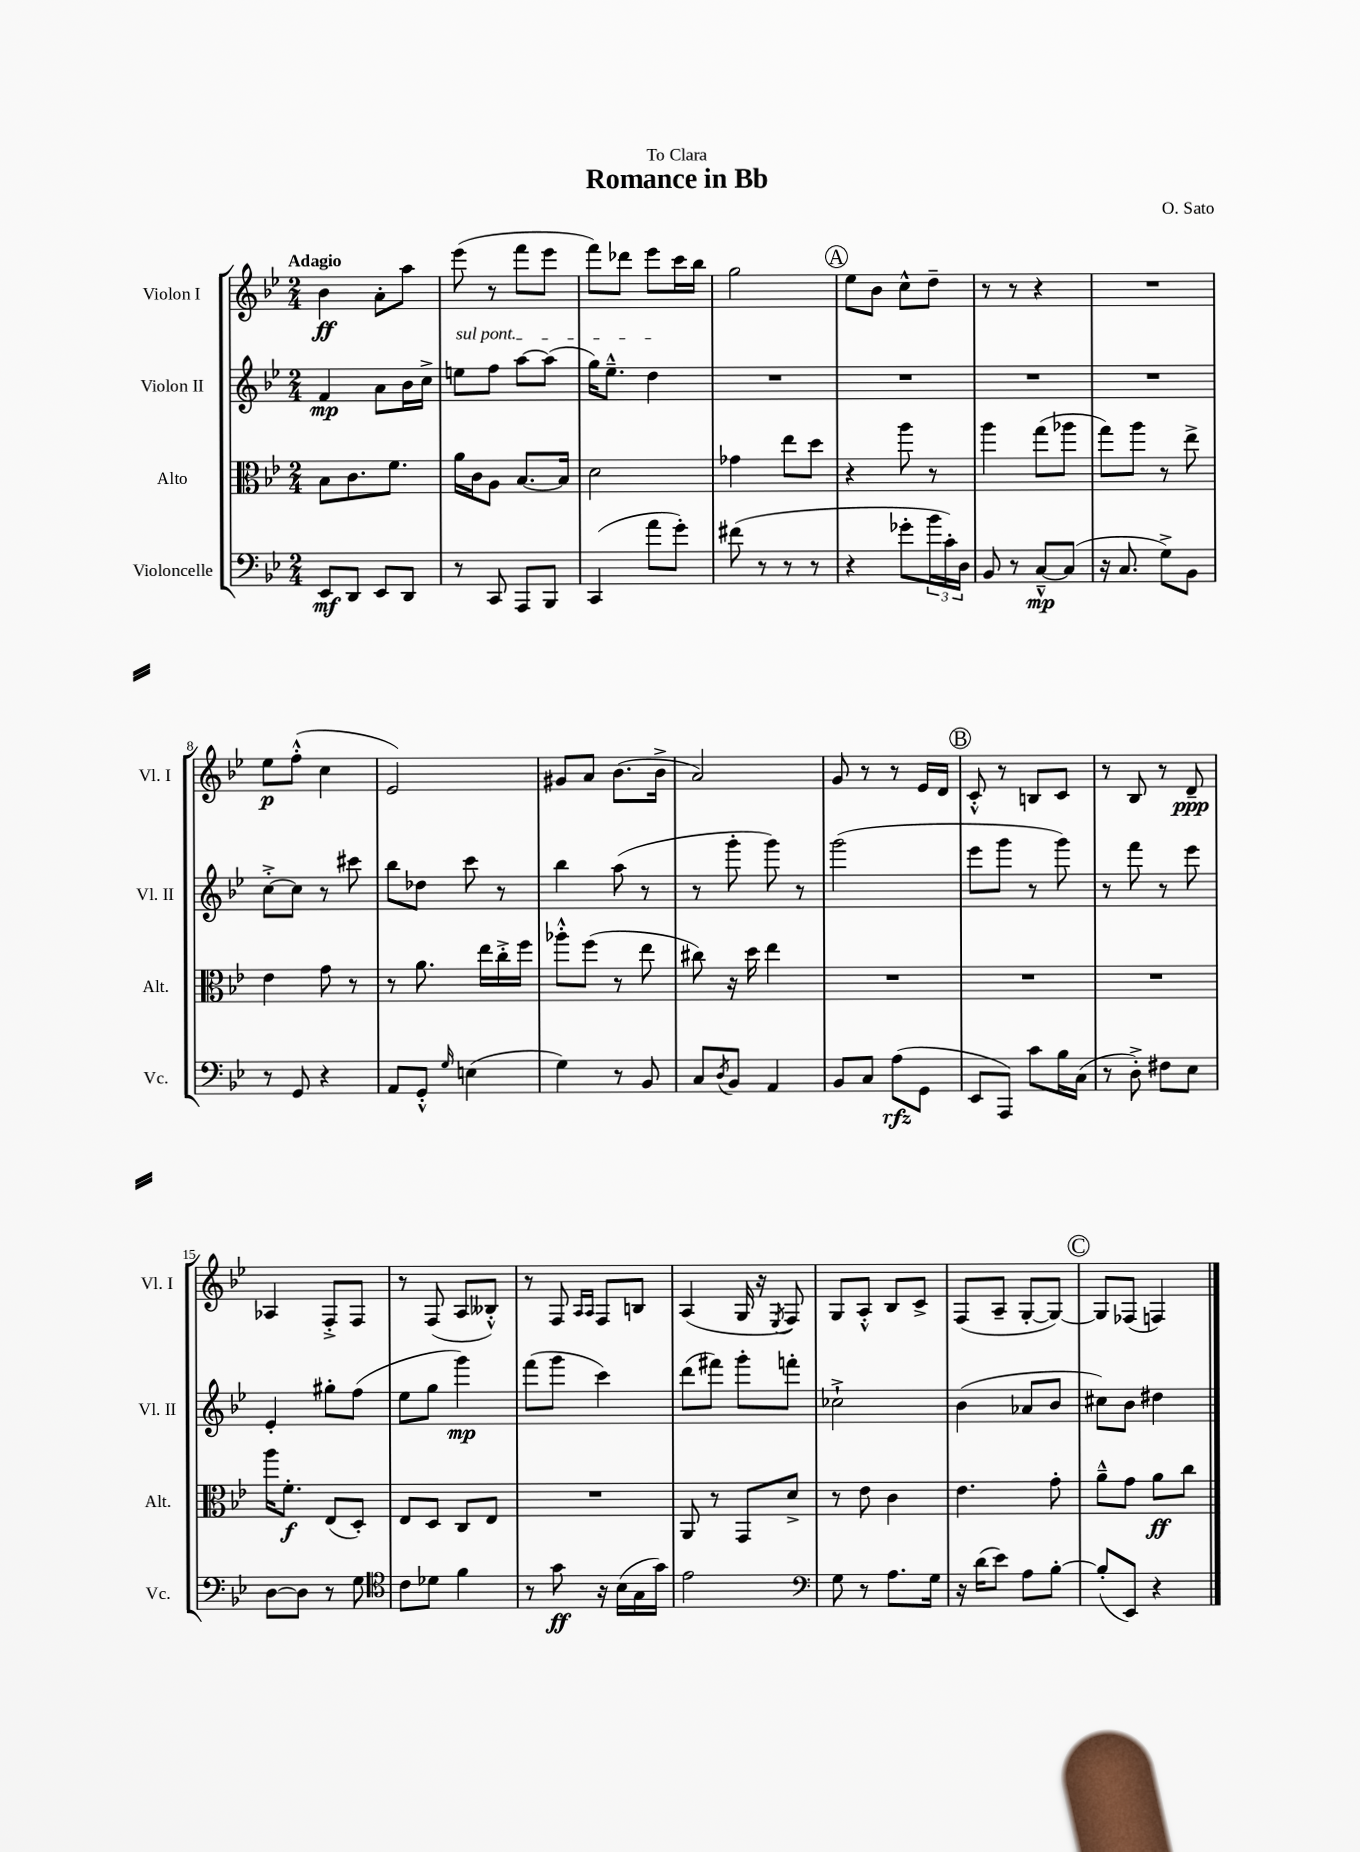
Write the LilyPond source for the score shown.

\header { title = "Romance in Bb" composer = "O. Sato" dedication = "To Clara" }
<<
\new StaffGroup <<
\new Staff = "s0" \with { instrumentName = "Violon I" shortInstrumentName = "Vl. I" } {
    \clef treble \key bes \major \numericTimeSignature \time 2/4 \tempo "Adagio"
    bes'4\ff a'8-. a''8 |
    ees'''8( r8 f'''8 ees'''8 |
    f'''8) des'''8 ees'''8 c'''16 bes''16 |
    g''2 |
    \mark \markup { \circle "A" } ees''8 bes'8 c''8-^ d''8-- |
    r8 r8 r4 |
    R2 |
    ees''8\p f''8-.-^( c''4 |
    ees'2) |
    gis'8 a'8 bes'8.( bes'16-> |
    a'2) |
    g'8 r8 r8 ees'16 d'16 |
    \mark \markup { \circle "B" } c'8-.-^ r8 b8 c'8 |
    r8 bes8 r8 d'8--\ppp |
    aes4 f8-.-> f8 |
    r8 f8( a8 beses8-.-^) |
    r8 f8 \grace { a16 a16 } f8 b8 |
    a4( g16 r16 \acciaccatura { ees8 } f8) |
    g8 a8-.-^ bes8 c'8-> |
    f8( a8-- g8~-. g8~) |
    \mark \markup { \circle "C" } g8 fes8( f4) \bar "|." |
}
\new Staff = "s1" \with { instrumentName = "Violon II" shortInstrumentName = "Vl. II" } {
    \clef treble \key bes \major \numericTimeSignature \time 2/4
    f'4\mp a'8 bes'16 c''16-> |
    \once \override TextSpanner.bound-details.left.text = \markup { \italic "sul pont." } e''8\startTextSpan f''8 a''8~ a''8( |
    g''16) ees''8.---^ d''4\stopTextSpan |
    R2 |
    \mark \markup { \circle "A" } R2 |
    R2 |
    R2 |
    c''8~-.-> c''8 r8 cis'''8 |
    bes''8 des''8 c'''8 r8 |
    bes''4 a''8( r8 |
    r8 g'''8-. g'''8) r8 |
    g'''2( |
    \mark \markup { \circle "B" } ees'''8 g'''8 r8 g'''8) |
    r8 f'''8 r8 ees'''8 |
    ees'4-. gis''8-. f''8( |
    ees''8 g''8 g'''4\mp) |
    f'''8( g'''8 c'''4) |
    d'''8( fis'''8) g'''8-. f'''8-. |
    ces''2-!-> |
    bes'4( aes'8 bes'8 |
    \mark \markup { \circle "C" } cis''8) bes'8 dis''4 \bar "|." |
}
\new Staff = "s2" \with { instrumentName = "Alto" shortInstrumentName = "Alt." } {
    \clef alto \key bes \major \numericTimeSignature \time 2/4
    bes8 c'8. f'8. |
    a'16 c'16 a8 bes8.~ bes16 |
    d'2 |
    ges'4 ees''8 d''8 |
    \mark \markup { \circle "A" } r4 a''8 r8 |
    a''4 g''8( aes''8 |
    g''8) a''8 r8 ees''8-> |
    ees'4 g'8 r8 |
    r8 a'8. ees''16 c''16-.-> f''16 |
    aes''8-.-^ f''8( r8 ees''8 |
    cis''8) r16 d''16 ees''4 |
    R2 |
    \mark \markup { \circle "B" } R2 |
    R2 |
    a''16 f'8.-.\f ees8( d8-.) |
    ees8 d8 c8 ees8 |
    R2 |
    a,8 r8 g,8 d'8-> |
    r8 ees'8 c'4 |
    ees'4. g'8-. |
    \mark \markup { \circle "C" } a'8---^ g'8 a'8\ff c''8 \bar "|." |
}
\new Staff = "s3" \with { instrumentName = "Violoncelle" shortInstrumentName = "Vc." } {
    \clef bass \key bes \major \numericTimeSignature \time 2/4
    ees,8\mf d,8 ees,8 d,8 |
    r8 c,8 a,,8 bes,,8 |
    c,4( a'8 g'8-.) |
    fis'8( r8 r8 r8 |
    \mark \markup { \circle "A" } r4 ges'8-. \tuplet 3/2 { bes'16 c'16-.) d16 } |
    bes,8 r8 c8~---^\mp c8( |
    r16 c8. g8->) bes,8 |
    r8 g,8 r4 |
    a,8 g,8-.-^ \grace { g16 } e4( |
    g4) r8 bes,8 |
    c8 \acciaccatura { d8 } bes,8 a,4 |
    bes,8 c8 a8\rfz( g,8 |
    \mark \markup { \circle "B" } ees,8 a,,8) c'8 bes16 c16( |
    r8 d8-.->) fis8 ees8 |
    d8~ d8 r8 g8 |
    \clef tenor c'8 des'8 f'4 |
    r8 g'8\ff r16 bes16( g16 g'16) |
    ees'2 |
    \clef bass g8 r8 a8. g16 |
    r16 d'16( ees'8) a8 bes8~-. |
    \mark \markup { \circle "C" } bes8-.( ees,8) r4 \bar "|." |
}
>>
>>
